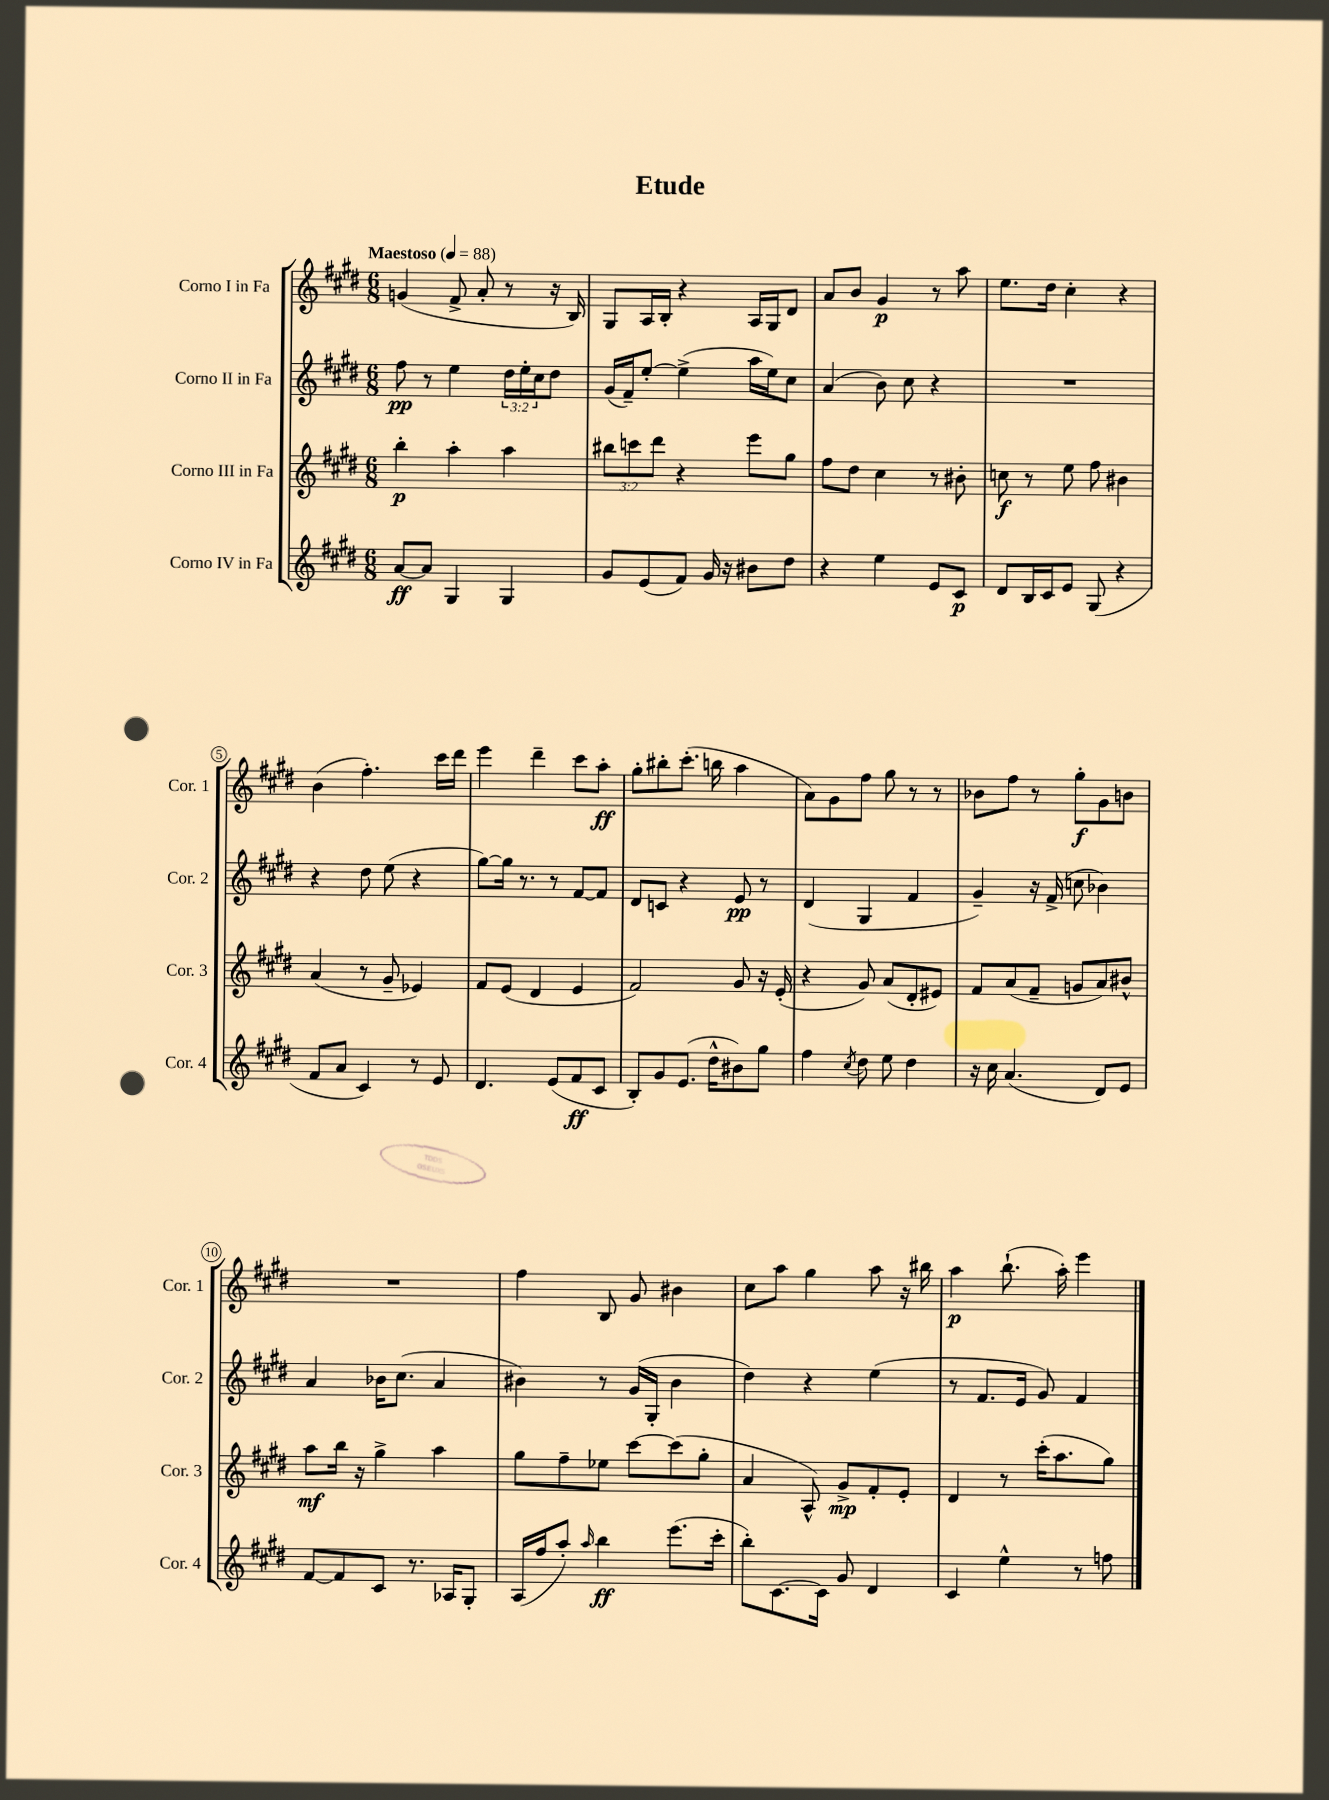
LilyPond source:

\header { title = "Etude" }
<<
\new StaffGroup <<
\new Staff = "s0" \with { instrumentName = "Corno I in Fa" shortInstrumentName = "Cor. 1" } {
    \clef treble \key e \major \numericTimeSignature \time 6/8 \tempo "Maestoso" 4 = 88
    g'4( fis'8-> a'8-. r8 r16 b16) |
    gis8 a16 b16-. r4 a16 gis16 dis'8 |
    a'8 b'8 gis'4\p r8 a''8 |
    e''8. dis''16 cis''4-. r4 |
    b'4( fis''4.-.) cis'''16 dis'''16 |
    e'''4 dis'''4-- cis'''8 a''8-.\ff |
    gis''8-. bis''8-. cis'''8.-.( b''16 a''4 |
    a'8) gis'8 fis''8 gis''8 r8 r8 |
    bes'8 fis''8 r8 gis''8-.\f gis'8 b'8 |
    R2. |
    fis''4 b8 gis'8 bis'4 |
    cis''8 a''8 gis''4 a''8 r16 bis''16 |
    a''4\p b''8.-!( a''16-.) e'''4 \bar "|." |
}
\new Staff = "s1" \with { instrumentName = "Corno II in Fa" shortInstrumentName = "Cor. 2" } {
    \clef treble \key e \major \numericTimeSignature \time 6/8 \override Staff.TupletNumber.text = #tuplet-number::calc-fraction-text
    fis''8\pp r8 e''4 \tuplet 3/2 { dis''16 e''16-. cis''16 } dis''8 |
    gis'16( fis'16--) e''8~-. e''4->( a''16 e''16) cis''8 |
    a'4( b'8) cis''8 r4 |
    R2. |
    r4 dis''8 e''8( r4 |
    gis''8~) gis''16 r8. r8 fis'8~ fis'8 |
    dis'8 c'8 r4 e'8\pp r8 |
    dis'4( gis4 fis'4 |
    gis'4--) r16 fis'16->( c''8 bes'4) |
    a'4 bes'16 cis''8.( a'4 |
    bis'4) r8 gis'16( gis16-. bis'4 |
    dis''4) r4 e''4( |
    r8 fis'8. e'16 gis'8) fis'4 \bar "|." |
}
\new Staff = "s2" \with { instrumentName = "Corno III in Fa" shortInstrumentName = "Cor. 3" } {
    \clef treble \key e \major \numericTimeSignature \time 6/8 \override Staff.TupletNumber.text = #tuplet-number::calc-fraction-text
    b''4-.\p a''4-. a''4 |
    \tuplet 3/2 { bis''8 c'''8 dis'''8 } r4 e'''8 gis''8 |
    fis''8 dis''8 cis''4 r8 bis'8-. |
    c''8\f r8 e''8 fis''8 bis'4 |
    a'4( r8 gis'8-- ees'4) |
    fis'8 e'8( dis'4 e'4 |
    fis'2) gis'8 r16 e'16-.( |
    r4 gis'8) a'8( dis'8-. eis'8) |
    fis'8 a'8( fis'8-- g'8 a'8) bis'8-^ |
    a''8\mf b''16 r16 gis''4-> a''4 |
    gis''8 fis''8-- ees''8 cis'''8~ cis'''8( gis''8-. |
    a'4 a8-^) gis'8->\mp fis'8-. e'8-. |
    dis'4 r8 cis'''16-.( a''8. gis''8) \bar "|." |
}
\new Staff = "s3" \with { instrumentName = "Corno IV in Fa" shortInstrumentName = "Cor. 4" } {
    \clef treble \key e \major \numericTimeSignature \time 6/8
    a'8~\ff a'8 gis4 gis4 |
    gis'8 e'8( fis'8) gis'16 r16 bis'8 dis''8 |
    r4 e''4 e'8 cis'8\p |
    dis'8 b16 cis'16 e'8 gis8( r4 |
    fis'8 a'8 cis'4) r8 e'8 |
    dis'4. e'8( fis'8\ff cis'8 |
    b8-.) gis'8 e'8.( dis''16-^ bis'8) gis''8 |
    fis''4 \acciaccatura { cis''8 } dis''8 e''8 dis''4 |
    r16 cis''16 a'4.( dis'8) e'8 |
    fis'8~ fis'8 cis'8 r8. aes16 gis8-. |
    a16( fis''16 a''8-.) \grace { a''16 } b''4\ff e'''8.( cis'''16-. |
    b''8-.) cis'8.~ cis'16 gis'8 dis'4 |
    cis'4 e''4-^ r8 f''8 \bar "|." |
}
>>
>>
\layout { \context { \Score \override BarNumber.stencil = #(make-stencil-circler 0.1 0.3 ly:text-interface::print) } }
